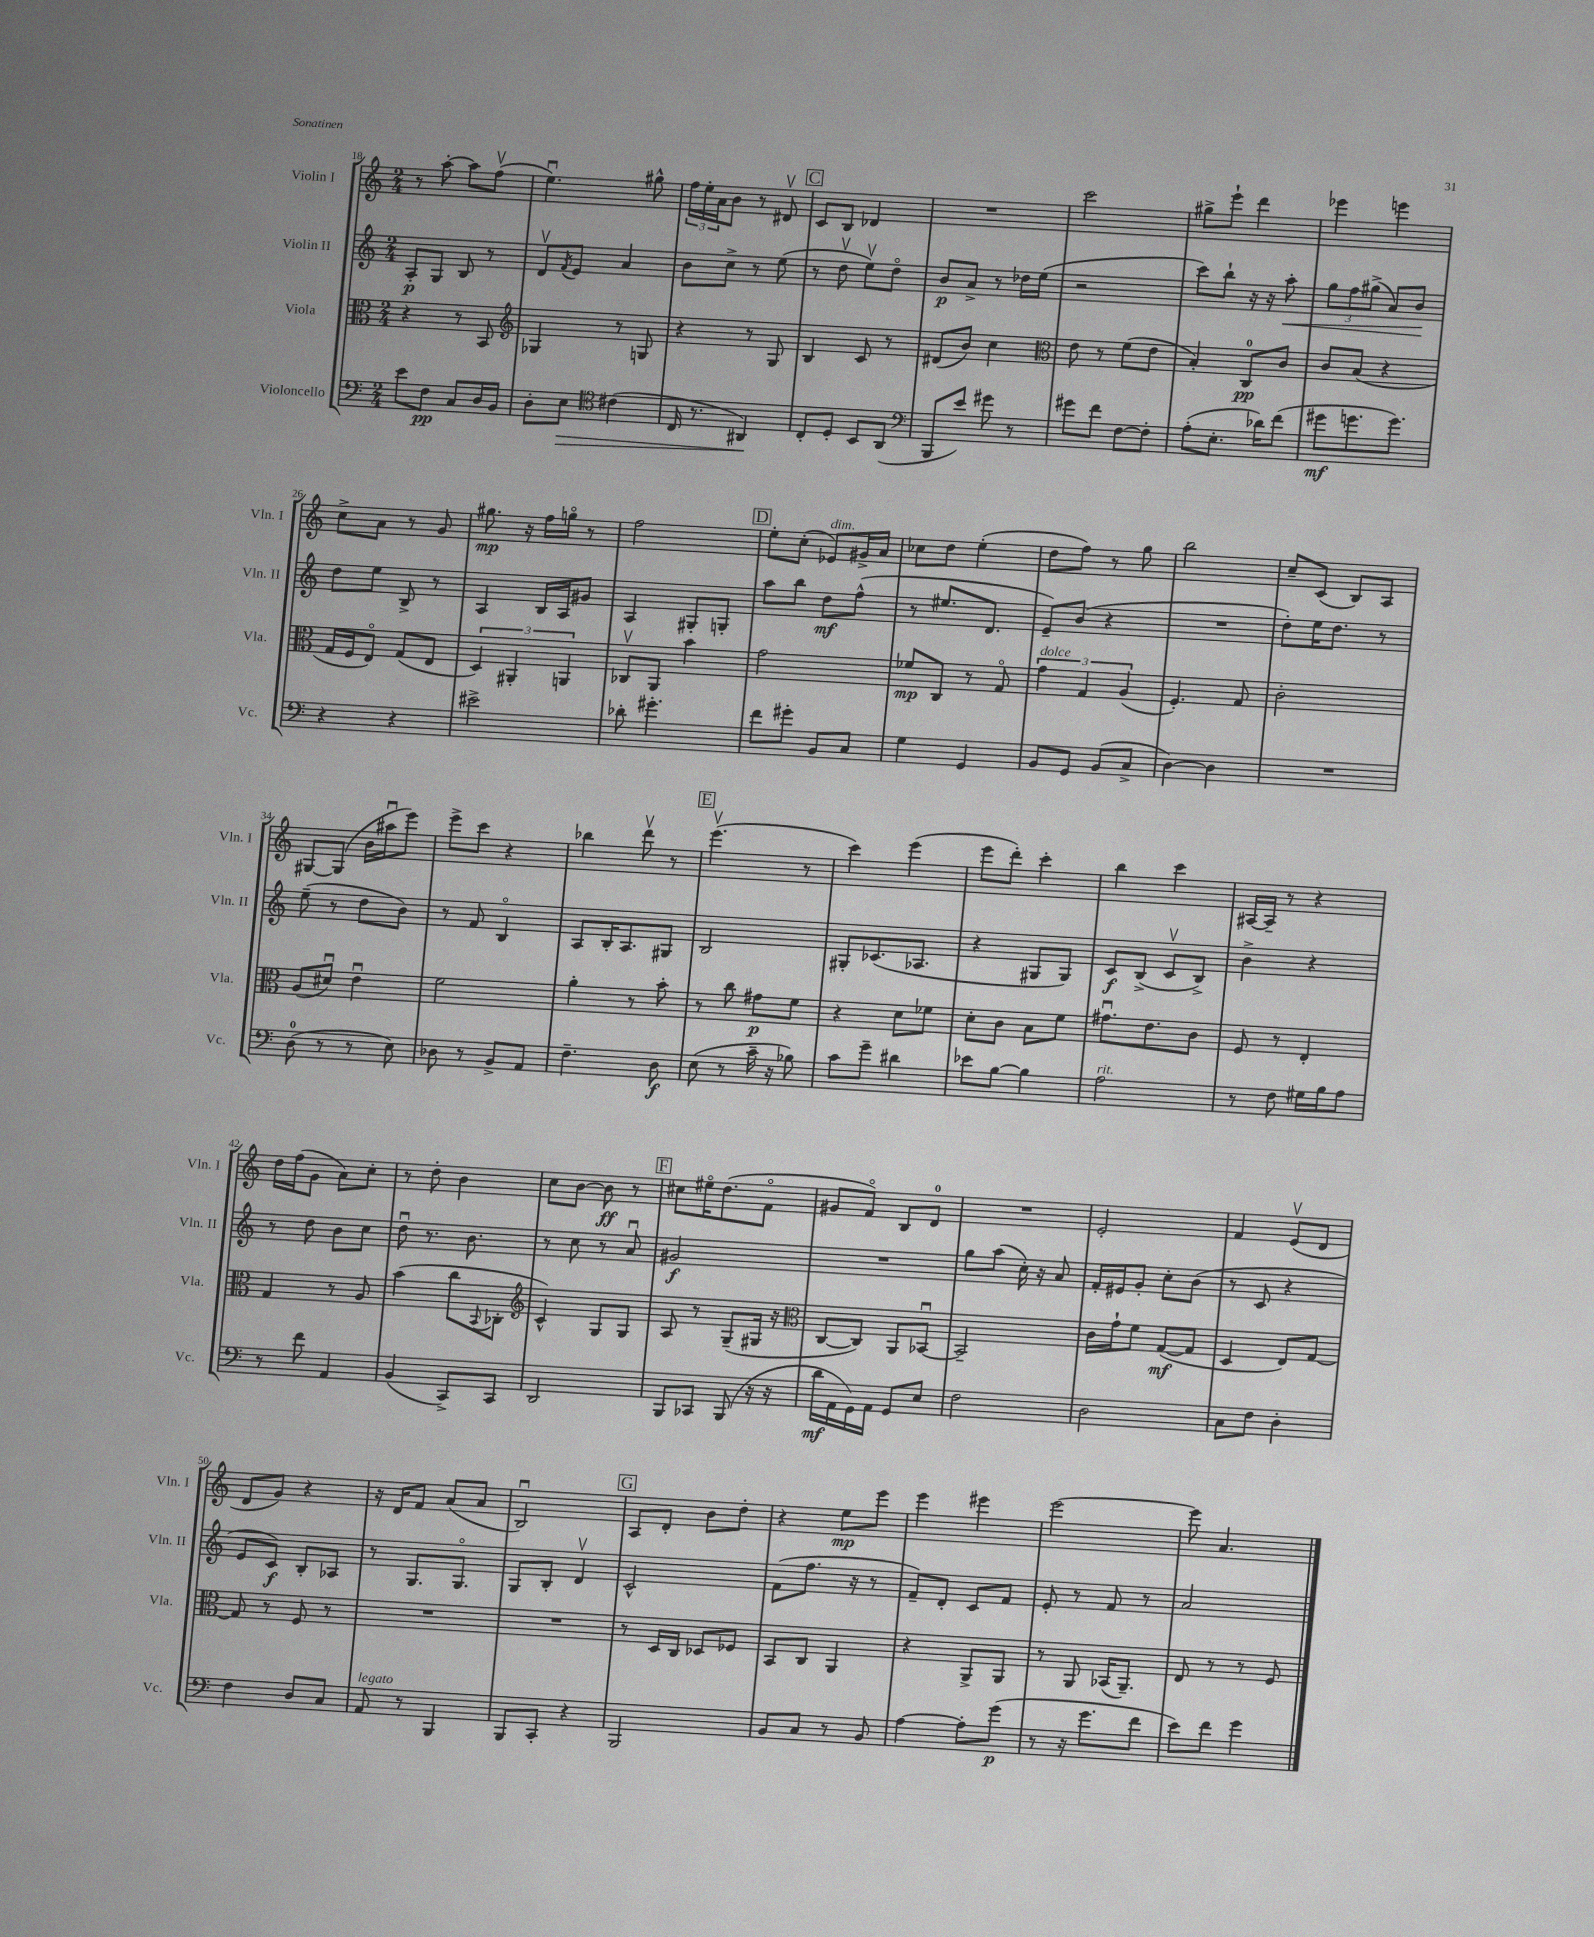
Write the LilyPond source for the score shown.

<<
\new StaffGroup <<
\new Staff = "s0" \with { instrumentName = "Violin I" shortInstrumentName = "Vln. I" } {
    \clef treble \key c \major \numericTimeSignature \time 2/4
    r8 a''8~-. a''8 f''8\upbow( |
    e''4.\downbow) gis''8-^ |
    \tuplet 3/2 { f''16 e''16-. a'16 } b'8 r8 dis'8\upbow |
    \mark \markup { \box "C" } c'8 b8 des'4 |
    R2 |
    c'''2 |
    gis''8-> e'''8-! d'''4 |
    ees'''4 e'''4 |
    c''8-> a'8 r8 g'8 |
    gis''8.\mp r16 f''16 g''16\flageolet r8 |
    f''2 |
    \mark \markup { \box "D" } e''8-. c''8-.( ees'8^\markup { \italic "dim." }) gis'16-> a'16 |
    ces''8 d''8 e''4-.( |
    d''8 f''8) r8 g''8 |
    b''2 |
    c''8-- c'8( b8) a8 |
    gis8~ gis8( b'16 ais''16\downbow e'''8) |
    e'''8-> c'''8 r4 |
    bes''4 d'''8\upbow r8 |
    \mark \markup { \box "E" } e'''4.\upbow( r8 |
    c'''4) e'''4( |
    e'''8 d'''8-.) c'''4-. |
    b''4 c'''4 |
    ais16~ ais16-- r8 r4 |
    d''16 f''16( g'8 a'8) c''8-. |
    r8 d''8-. b'4 |
    c''8 b'8~ b'8\ff r8 |
    \mark \markup { \box "F" } cis''8 eis''16\flageolet d''8.( f'8\flageolet |
    gis'8 f'8\flageolet) b8 d'8-0 |
    R2 |
    e'2-. |
    f'4 e'8\upbow( d'8 |
    d'8 g'8) r4 |
    r16 d'16 f'8 a'8( a'8 |
    b2\downbow) |
    \mark \markup { \box "G" } a8 d'8-. b'8 d''8-. |
    r4 e''8\mp e'''8 |
    e'''4 eis'''4 |
    e'''2~ |
    e'''8 a'4. \bar "|." |
}
\new Staff = "s1" \with { instrumentName = "Violin II" shortInstrumentName = "Vln. II" } {
    \clef treble \key c \major \numericTimeSignature \time 2/4
    a8-.\p g8 b8 r8 |
    d'8\upbow \acciaccatura { f'8 } e'8 a'4 |
    b'8 c''8-> r8 e''8( |
    \mark \markup { \box "C" } r8 d''8\upbow e''8\upbow) d''8\flageolet |
    b'8\p a'8-> r8 des''16 e''16( |
    r2 |
    c'''8) b''8-! r16 r16 a''8-.\< |
    \tuplet 3/2 { g''8 f''8 gis''8->( } a'8) b'8\! |
    d''8 e''8 b8-> r8 |
    a4 b16 a16 gis'8 |
    a4 gis8-. g8-. |
    \mark \markup { \box "D" } a''8 b''8 d''8\mf f''8-^( |
    r8 eis''8. d'8. |
    e'8--) b'8( r4 |
    R2 |
    d''8-.) e''16 d''8. r8 |
    e''8--( r8 d''8 b'8) |
    r8 f'8 b4\flageolet |
    a8 b16-. a8. gis8 |
    \mark \markup { \box "E" } b2 |
    gis8-. ces'8.( aes8. |
    r4 gis8 gis8) |
    c'8\f b8->( c'8\upbow b8->) |
    b'4-> r4 |
    r8 d''8 b'8 c''8 |
    d''8\downbow r8. b'8. |
    r8 c''8 r8 a'8\downbow |
    \mark \markup { \box "F" } gis'2\f |
    R2 |
    g''8 a''8( c''16-.) r16 a'8 |
    f'16-. eis'16 g'8-. c''8-. b'8( |
    r8 c'8 r4 |
    e'8 c'8\f) b8-. aes8 |
    r8 g8. g8.\flageolet |
    g8 b8-. d'4\upbow |
    \mark \markup { \box "G" } c'2-^ |
    f'8( f''8. r16 r8 |
    f'8--) d'8-. c'8 f'8 |
    e'8-. r8 f'8 r8 |
    a'2 \bar "|." |
}
\new Staff = "s2" \with { instrumentName = "Viola" shortInstrumentName = "Vla." } {
    \clef alto \key c \major \numericTimeSignature \time 2/4
    r4 r8 b,8 |
    \clef treble ges4 r8 g8 |
    r4 r8 g8 |
    \mark \markup { \box "C" } b4 c'8 r8 |
    dis'8( b'8) c''4 |
    \clef alto e'8 r8 f'8( e'8 |
    b4-.) c8-0\pp c'8 |
    c'8 b8( r4 |
    g16 f16 e8\flageolet) g8( e8 |
    \tuplet 3/2 { d4) ais,4-. a,4 } |
    ces8\upbow a,8 b'4 |
    \mark \markup { \box "D" } g'2 |
    fes'8\mp c8 r8 g8\flageolet |
    \tuplet 3/2 { g'4^\markup { \italic "dolce" } g4 a4( } |
    f4.-.) g8 |
    c'2-. |
    a8( dis'8\downbow) e'4\downbow |
    f'2 |
    a'4-. r8 b'8-. |
    \mark \markup { \box "E" } r8 c''8 gis'8\p f'8 |
    r4 d'8 fes'8 |
    d'8-. c'8 b8 f'8 |
    gis'8.\downbow e'8. c'8 |
    f8 r8 e4-. |
    g4 r8 a8 |
    b'4( c''8 \appoggiatura { b,8 } ces8-. |
    \clef treble c'4-^) g8 g8 |
    \mark \markup { \box "F" } a8 r8 g8--( gis16 r16 |
    \clef alto c8~ c8) a,8 bes,8~\downbow |
    bes,2-- |
    c'16 g'16-! f'8 g8~\mf( g8 |
    d4 e8) g8~ |
    g8 r8 f8 r8 |
    R2 |
    R2 |
    \mark \markup { \box "G" } r8 d16 c16 des8 fes8 |
    b,8 c8 a,4 |
    r4 a,8-> a,8 |
    r8 a,8 bes,16( a,8.--) |
    e8 r8 r8 f8 \bar "|." |
}
\new Staff = "s3" \with { instrumentName = "Violoncello" shortInstrumentName = "Vc." } {
    \clef bass \key c \major \numericTimeSignature \time 2/4
    e'8 f8\pp c8 d16 b,16 |
    d8-. e8\> \clef tenor cis'4( |
    c16 r8. ais,4\!) |
    \mark \markup { \box "C" } c8-. d8-. b,8 a,8( |
    \clef bass b,,8 e'8) gis'8 r8 |
    gis'8 f'8 f8~ f8-. |
    a8-.( e8.-. des'16) f'8( |
    gis'8\mf g'8. g'8.) |
    r4 r4 |
    eis'2-> |
    des'8-. gis'4.-. |
    \mark \markup { \box "D" } f'8 gis'8-. b,8 c8 |
    g4 g,4 |
    b,8 g,8 b,8( c8-> |
    d4~) d4 |
    R2 |
    d8-0( r8 r8 e8) |
    des8 r8 b,8-> a,8 |
    f4.-- d8\f |
    \mark \markup { \box "E" } e8( r8 c'16-- r16 bes8) |
    c'8 g'8-- dis'4 |
    ees'8 b8~ b4 |
    a2^\markup { \italic "rit." } |
    r8 f8 gis16 b16 a8 |
    r8 f'8 a,4 |
    b,4( c,8->) c,8 |
    d,2 |
    \mark \markup { \box "F" } b,,8 ces,8 b,,8( r16 r16 |
    d'16\mf a,16 g,16) a,16 g,8 e8 |
    f2 |
    d2 |
    c8 f8 d4-. |
    f4 d8 c8 |
    a,8^\markup { \italic "legato" } r8 b,,4 |
    b,,8 c,8-. r4 |
    \mark \markup { \box "G" } b,,2 |
    b,8 c8 r8 b,8 |
    a4~ a8-. g'8\p( |
    r8 r16 g'8. f'8 |
    e'8) f'8 g'4 \bar "|." |
}
>>
>>
\layout { \context { \Score currentBarNumber = #18 } }
